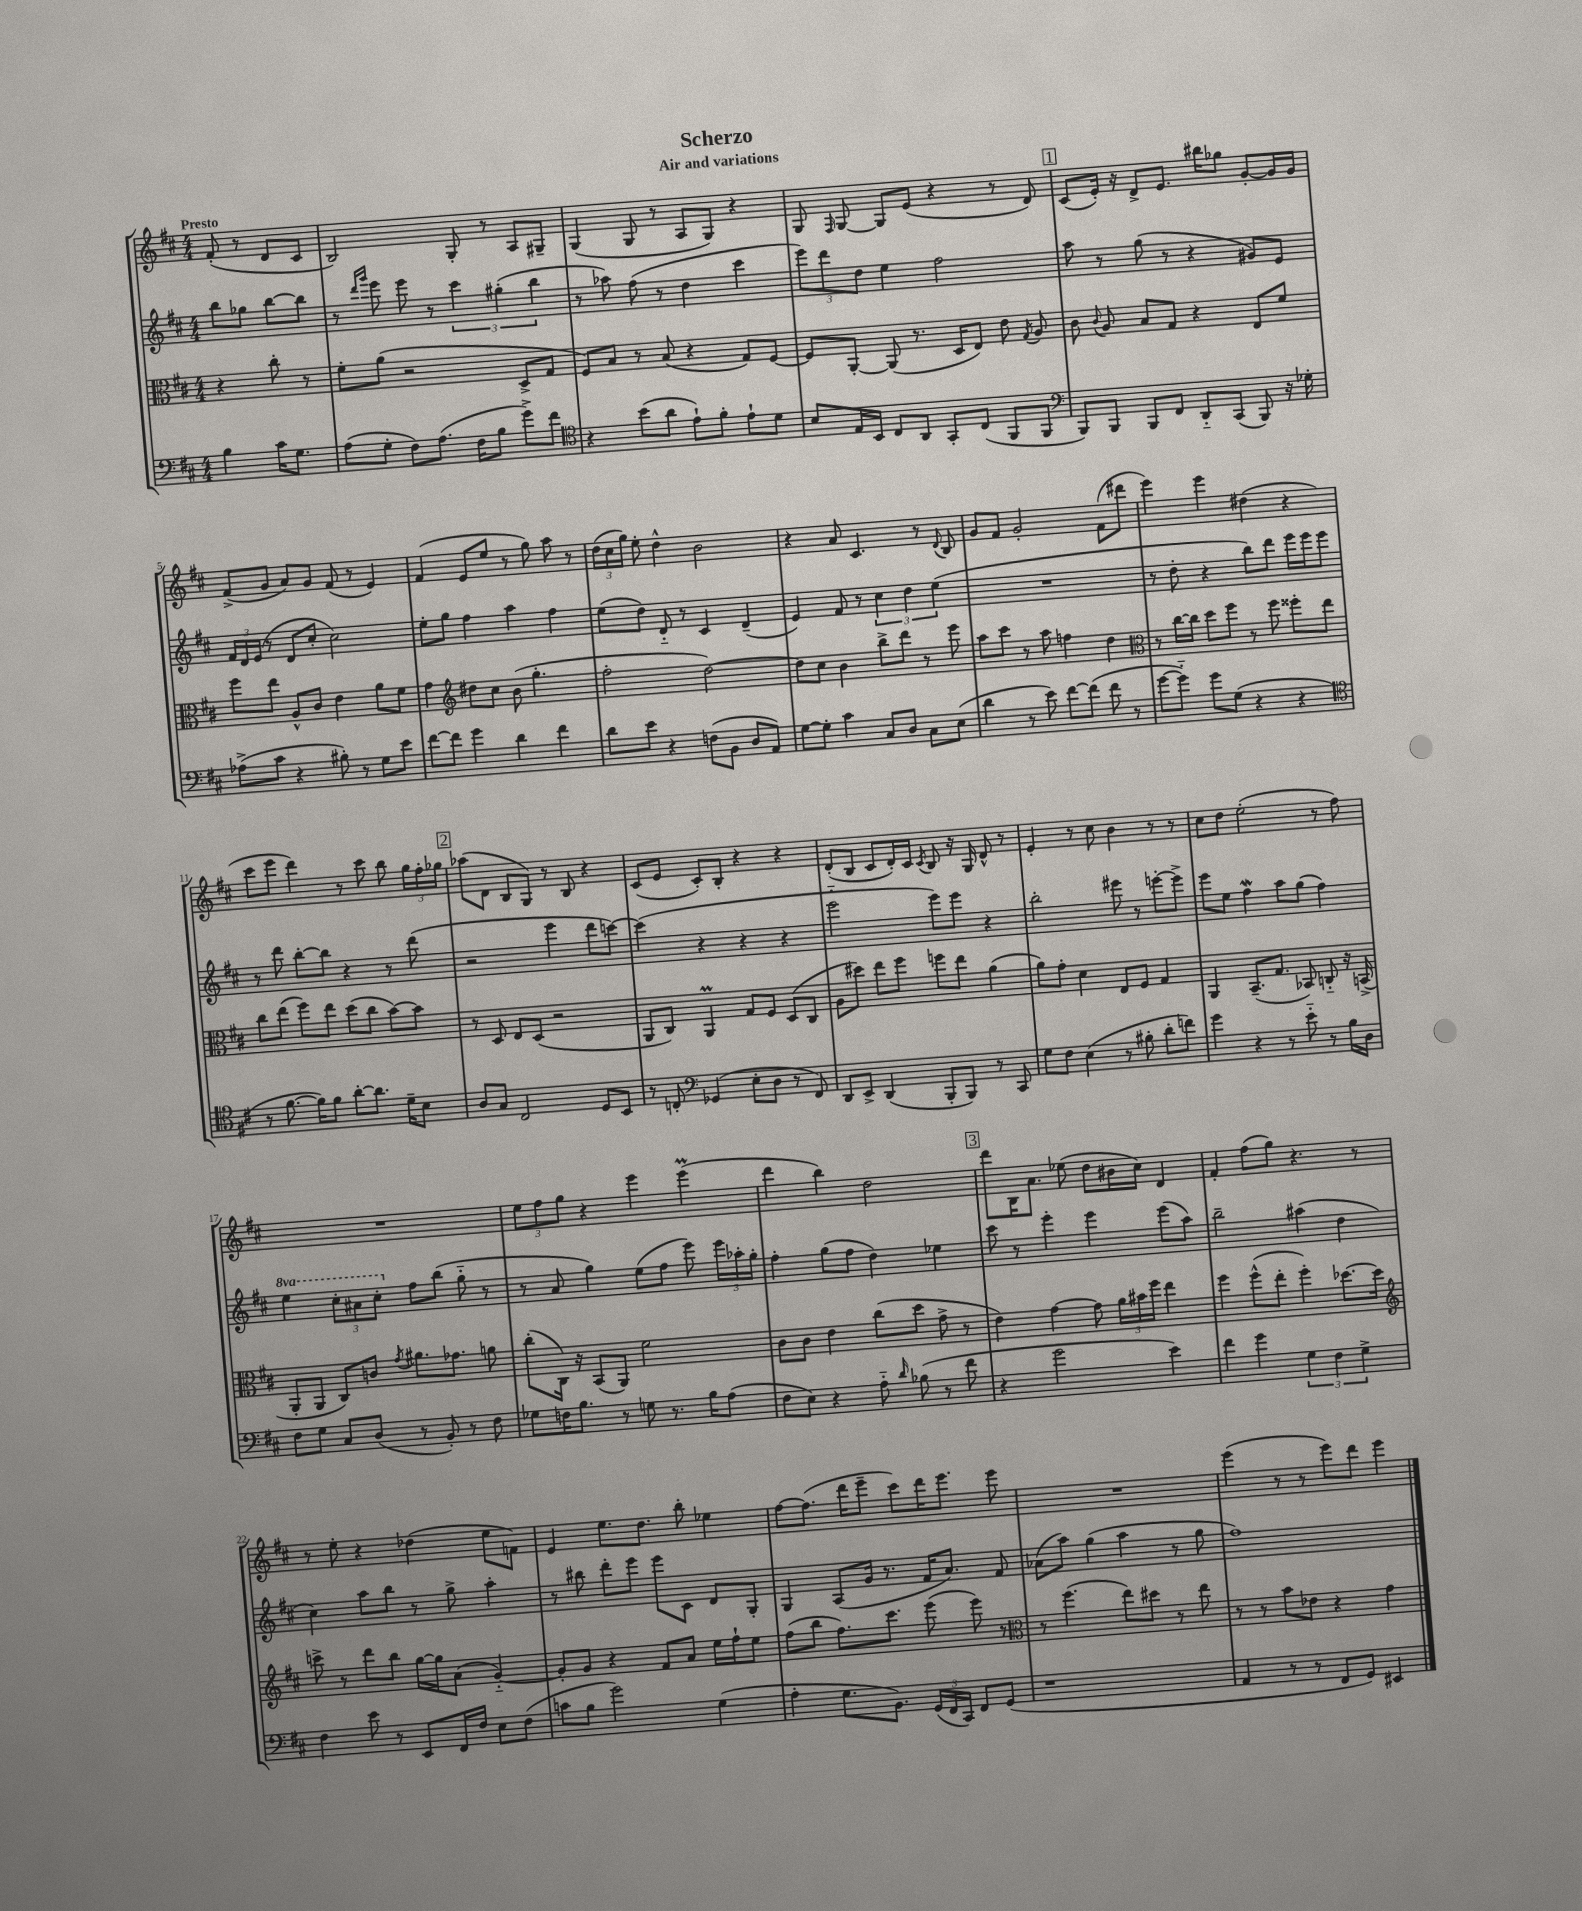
\header { title = "Scherzo" subtitle = "Air and variations" }
<<
\new StaffGroup <<
\new Staff = "s0" {
    \clef treble \key d \major \numericTimeSignature \time 4/4 \partial 2 \tempo "Presto"
    \autoBeamOff fis'8-.( r8 d'8[ cis'8] |
    b2) g8-. r8 a8[ gis8]-- |
    g4( g8 r8 a8[ g8]) r4 |
    g8 \grace { fis16 } g8~ g8[ e'8]( r4 r8 d'8) |
    \mark \markup { \box "1" } cis'8[( e'16]-.) r16 d'8[-> e'8.] bis''16[ ges''8] g'8[~-. g'16 g'16] |
    fis'8[->( g'8] a'8[) g'8] fis'8( r8 e'4) |
    fis'4( e'8[ e''8] r8 g''8) a''8 r8 |
    \tuplet 3/2 { d''16[( cis''16 g''16]) } e''8-. d''4-^ b'2 |
    r4 a'8 cis'4. r8 \appoggiatura { d'8 } b8 |
    g'8[ fis'8] g'2-. fis'8[( dis'''8] |
    e'''4) e'''4 dis''4( r4 |
    cis'''8[ e'''8] d'''4) r8 cis'''8 b''8 \tuplet 3/2 { g''16[ fis''16-. ges''16] } |
    \mark \markup { \box "2" } aes''8[( d'8] b8[ g8]) r8 b8 r4 |
    cis'8[( e'8] cis'8[-.) b8]-. r4 r4 |
    d'8[-.( b8] cis'8[ d'16-.) cis'16] \acciaccatura { cis'8 } b8 r16 g16 d'8-^ r8 |
    e'4-. r8 cis''8 b'4 r8 r8 |
    cis''8[ d''8] e''2-.( r8 fis''8) |
    R1 |
    \tuplet 3/2 { e''8[ fis''8 g''8] } r4 e'''4 e'''4\prall( |
    d'''4 b''4) d''2 |
    \mark \markup { \box "3" } d'''8[ b16 a'8.] ees''8( d''8[ bis'16 cis''16]) d'4 |
    fis'4-. fis''8[( g''8]) r4. r8 |
    r8 e''8-. r4 des''4( e''8[ f'8]) |
    e'4 e''8.[ d''8.] b''8-. ees''4 |
    fis''8[~ fis''8.]( d'''16[ e'''8]-- cis'''8[) d'''16 e'''8.] e'''8 |
    R1 |
    e'''4( r8 r8 e'''8[) d'''8] e'''4 \bar "|." |
}
\new Staff = "s1" {
    \clef treble \key d \major \numericTimeSignature \time 4/4 \set Staff.ottavationMarkups = #ottavation-simple-ordinals \partial 2
    \autoBeamOff b''8[ ges''8] b''8[~ b''8] |
    r8 \grace { d'''16[ g'''16] } e'''8 e'''8 r8 \tuplet 3/2 { cis'''4 gis''4-.( b''4 } |
    r8 aes''8) fis''8( r8 d''4 cis'''4 |
    \tuplet 3/2 { e'''8[) d'''8 d''8] } e''4 fis''2 |
    \mark \markup { \box "1" } a''8 r8 g''8( r8 r4 gis'8[) e'8] |
    \tuplet 3/2 { fis'16[ d'16 e'16]( } r8 d'8[ cis''8]-. cis''2) |
    e''8[-. g''8] fis''4 a''4 fis''4 |
    e''8[( d''8]) d'8-_ r8 cis'4 d'4--( |
    e'4) fis'8 r8 \tuplet 3/2 { cis''4 d''4 e''4( } |
    R1 |
    r8 d''8-. r4 b''8[) d'''8] e'''16[ e'''16 e'''8] |
    r8 d'''8 b''8[~-. b''8] r4 r8 d'''8( |
    \mark \markup { \box "2" } r2 e'''4 d'''8[ c'''8]~) |
    c'''4( r4 r4 r4 |
    e'''2-_ e'''8[) e'''8] r4 |
    b''2-. eis'''8 r8 e'''8[~-. e'''8]-> |
    e'''8[ e''8] fis''4\mordent a''8[ g''8]( fis''4) |
    \ottava #1 e'''4 \tuplet 3/2 { cis'''8[-. ais''8 cis'''8]-. \ottava #0 } fis''8[ b''8]( g''8-_ r8 |
    r8 a'8 g''4) e''8[( fis''8] e'''8) \tuplet 3/2 { e'''16[ aes''16-. g''16]-. } |
    fis''4-. g''8[( fis''8] d''4) ees''4 |
    \mark \markup { \box "3" } cis'''8 r8 e'''4-. e'''4 e'''8[( a''8]) |
    b''2-- ais''4( d''4 |
    cis''4) a''8[ b''8] r8 g''8-> a''4-. |
    r8 bis''8 d'''8[-. e'''8] e'''8[ cis'8] d'8[ g8]-. |
    g4 a8[( g'16] r8. fis'16[ a'8.]) fis'8 |
    aes'8[( a''8]) g''4( a''4 r8 g''8 |
    fis''1) \bar "|." |
}
\new Staff = "s2" {
    \clef alto \key d \major \numericTimeSignature \time 4/4 \partial 2
    \autoBeamOff r4 cis''8-. r8 |
    fis'8[-. a'8]( r2 d8[-> g8] |
    fis8[) b8] r8 b8( r4 g8[) fis8]~ |
    fis8[ a,8]~-. a,8( r8. d16[ e8]) e'8 \acciaccatura { g8 } a8 |
    \mark \markup { \box "1" } cis'8 \appoggiatura { cis'8 } a8 b8[ g8] r4 e8[ fis'8] |
    fis''8[ e''8] a8[-^ cis'8] e'4 a'8[ fis'8] |
    g'4 \clef treble dis''8[ cis''8] b'8( g''4.-. |
    fis''2-. d''2~) |
    d''8[ cis''8] b'4 b''8[-> d'''8] r8 e'''8 |
    a''8[ cis'''8] r8 a''8 f''4 d''4 |
    \clef alto r8 cis''16[~ cis''16] d''8[ fis''8] r8 fis''8 fisis''8[-. e''8] |
    cis''8[ e''8]( fis''8[) e''8] d''8[( cis''8] b'8[~) b'8] |
    \mark \markup { \box "2" } r8 d8 e8[ d8]( r2 |
    a,8[ cis8]) a,4\prall g8[ fis8] d8[( cis8] |
    a8[ dis''8]) e''8[ fis''8] f''8[ e''8] a'4( |
    a'8[) g'8]-. d'4 e8[ fis8] g4 |
    a,4 b,8.[--( g8.] bes,8) c8-_ r16 b,16->( |
    a,8[-. a,8] cis8[) c'8] \acciaccatura { g'8 } ais'8.[ ges'8.] a'8 |
    cis''8[-.( cis16]) r16 b,8[( a,8]) fis'2 |
    cis'8[ cis'8] e'4 cis''8[( d''8] g'8-> r8 |
    \mark \markup { \box "3" } e'4) g'4~ g'8 \tuplet 3/2 { a'16[ bis'16 fis''16] } e''4 |
    fis''4 fis''8[-^( e''8]-. fis''4-.) des''8.[~ des''16] |
    \clef treble c'''8-> r8 d'''8[ b''8] g''16[~ g''16 a'8]( g'4~-_) |
    g'8[-. g'8] r4 fis'8[ a'8] e''16[ fis''16-! e''8] |
    fis''8[( b''8] fis''8.[) cis'''8.] e'''8( e'''8) r8 |
    \clef alto r8 fis''4.( e''8[) dis''8] r8 e''8 |
    r8 r8 b'8[ ees'8] r4 g'4 \bar "|." |
}
\new Staff = "s3" {
    \clef bass \key d \major \numericTimeSignature \time 4/4 \partial 2
    \autoBeamOff b4 cis'16[ g8.] |
    a8[( g8]-. fis8[) a8.]( fis16[ b8] g'8[->) fis'8] |
    \clef tenor r4 b'8[( a'8] e'8[-!) fis'8]-. e'8[-! d'8] |
    b8[ e16 b,16] cis8[ a,8] g,8[-. cis8]( fis,8[ fis,8] |
    \mark \markup { \box "1" } \clef bass b,,8[) b,,8] b,,8[ fis,8] d,8[-_ cis,8]( b,,8) r16 ges16-. |
    aes8[->( cis'8] r4 bis8-.) r8 g8[ e'8] |
    fis'8[~ fis'8] g'4 d'4 fis'4 |
    d'8[ e'8] r4 f8[( b,8] d8[ a,8]) |
    g8[~ g8]-. cis'4 cis8[ d8] cis8[ e8]( |
    d'4 r8 e'8) fis'8[~ fis'8]( fis'8 r8 |
    g'8[~ g'8]-_) g'8[ g8]( r4 r4 |
    \clef tenor r8 fis'8.~ fis'16[) fis'8] a'8[~-. a'8.] d'16[-- b8] |
    \mark \markup { \box "2" } a8[ g8] cis2 d8[ b,8] |
    r8 c8-. \clef bass ges,4( e8[-. d8] r8 fis,8) |
    d,8[ e,8]-> d,4( b,,8[-. b,,8]) r8 cis,8 |
    g8[ fis8] e4( r8 bis8-. d'8[-. f'8]) |
    g'4 r4 r8 e'8-_ r8 b16[ d16] |
    fis8[ g8] cis8[ d8]( r8 b,8-.) r8 fis8 |
    ges8[ f16 b8.] r8 g8 r8. b16[ a8]( |
    fis8[ e8]) r4 a8-_ \grace { d'16 } bes8( r8 fis'8 |
    \mark \markup { \box "3" } r4 g'2 e'4) |
    fis'4 g'4 \tuplet 3/2 { g4 fis4 g4-> } |
    fis4 e'8 r8 e,8[ fis,16 fis16] e8[ fis8]( |
    c'8[ b8] g'2) g4( |
    a4-. g8.[ b,8.]) \tuplet 3/2 { g,16[( fis,16 cis,16]) } fis,8[ g,8]( |
    r1 |
    a,4 r8 r8 fis,8[ g,8]) eis,4 \bar "|." |
}
>>
>>
